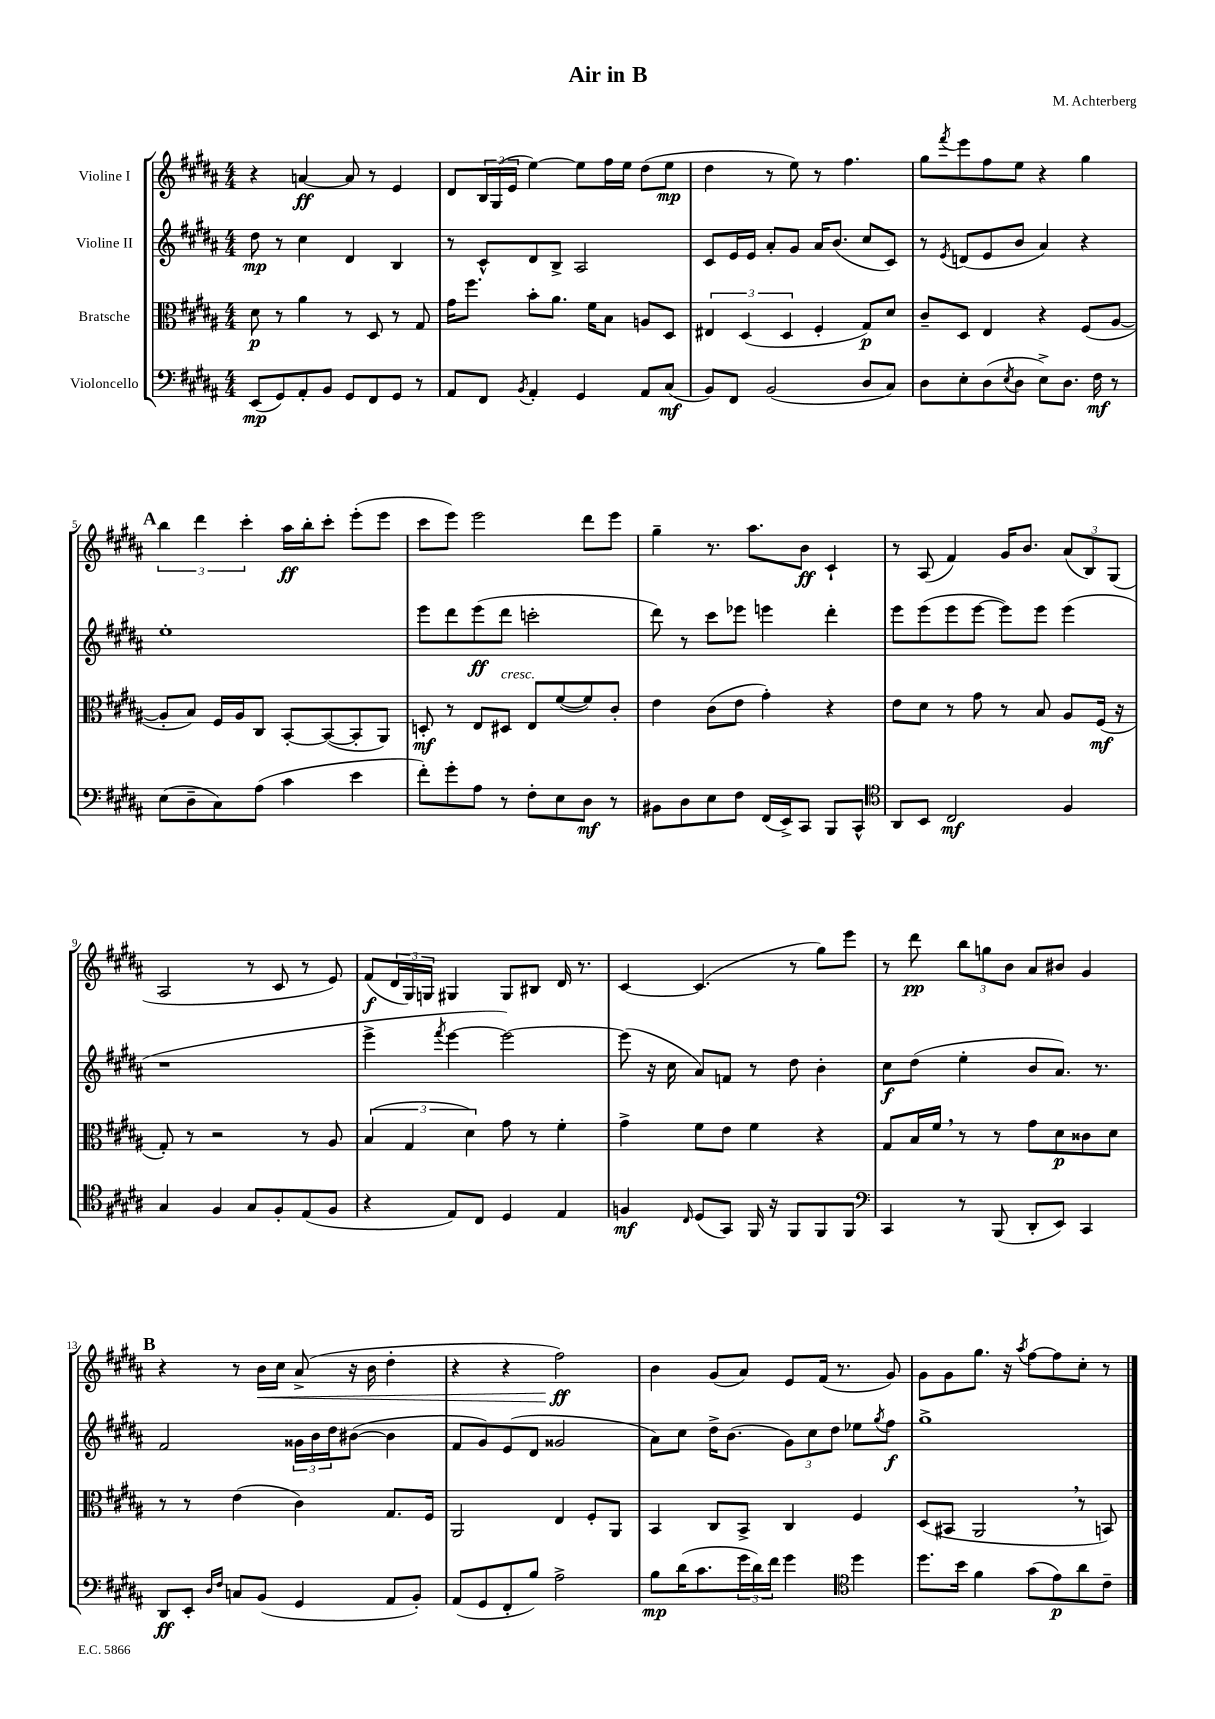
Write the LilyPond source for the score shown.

\header { title = "Air in B" composer = "M. Achterberg" }
<<
\new StaffGroup <<
\new Staff = "s0" \with { instrumentName = "Violine I" } {
    \clef treble \key b \major \numericTimeSignature \time 4/4
    r4 a'4~\ff a'8 r8 e'4 |
    dis'8 \tuplet 3/2 { b16 gis16( e'16 } e''4~) e''8 fis''16 e''16 dis''8( e''8\mp |
    dis''4 r8 e''8) r8 fis''4. |
    gis''8 \acciaccatura { fis'''8 } e'''8 fis''8 e''8 r4 gis''4 |
    \mark \markup { \bold "A" } \tuplet 3/2 { b''4 dis'''4 cis'''4-. } ais''16\ff b''16-. cis'''8-. e'''8-.( e'''8 |
    cis'''8 e'''8) e'''2 dis'''8 e'''8 |
    gis''4-- r8. ais''8. b'8\ff cis'4-! |
    r8 ais8( fis'4) gis'16 b'8. \tuplet 3/2 { ais'8( b8) gis8( } |
    ais2 r8 cis'8 r8 e'8) |
    fis'8\f( \tuplet 3/2 { dis'16 gis16) g16 } gis4 gis8 bis8 dis'16 r8. |
    cis'4~ cis'4.( r8 gis''8) e'''8 |
    r8 dis'''8\pp \tuplet 3/2 { b''8 g''8 b'8 } ais'8 bis'8 gis'4 |
    \mark \markup { \bold "B" } r4 r8 b'16\< cis''16 ais'8->( r16 b'16 dis''4-. |
    r4 r4 fis''2\ff\!) |
    b'4 gis'8( ais'8) e'8 fis'16( r8. gis'8) |
    gis'8 gis'8 gis''8. r16 \acciaccatura { ais''8 } fis''8~ fis''8 cis''8-. r8 \bar "|." |
}
\new Staff = "s1" \with { instrumentName = "Violine II" } {
    \clef treble \key b \major \numericTimeSignature \time 4/4
    dis''8\mp r8 cis''4 dis'4 b4 |
    r8 cis'8-^ dis'8 b8-> ais2 |
    cis'8 e'16 e'16 ais'8-. gis'8 ais'16 b'8.( cis''8 cis'8) |
    r8 \acciaccatura { e'8 } d'8( e'8 b'8 ais'4) r4 |
    \mark \markup { \bold "A" } e''1-. |
    e'''8 dis'''8 e'''8\ff( dis'''8 c'''2-. |
    dis'''8) r8 cis'''8 ees'''8 e'''4 dis'''4-. |
    e'''8 e'''8( e'''8 e'''8~ e'''8) e'''8 e'''4( |
    r1 |
    e'''4-> \acciaccatura { fis'''8 } e'''4~ e'''2~) |
    e'''8( r16 cis''16 ais'8) f'8 r8 dis''8 b'4-. |
    cis''8\f dis''8( e''4-. b'8 ais'8.) r8. |
    \mark \markup { \bold "B" } fis'2 \tuplet 3/2 { gisis'16 b'16 dis''16 } bis'8~( bis'4 |
    fis'8 gis'8) e'8( dis'8 gisis'2 |
    ais'8) cis''8 dis''16-> b'8.( \tuplet 3/2 { gis'8) cis''8 dis''8 } ees''8 \acciaccatura { gis''8 } fis''8\f |
    gis''1-> \bar "|." |
}
\new Staff = "s2" \with { instrumentName = "Bratsche" } {
    \clef alto \key b \major \numericTimeSignature \time 4/4
    dis'8\p r8 ais'4 r8 dis8 r8 gis8 |
    gis'16 fis''8. b'8-. ais'8. fis'16 b8 a8 dis8 |
    \tuplet 3/2 { eis4 dis4( dis4 } fis4-. gis8\p) dis'8 |
    cis'8-- dis8 e4 r4 fis8( ais8~ |
    \mark \markup { \bold "A" } ais8-. b8) fis16 ais16 cis8 b,8~-. b,8~( b,8-. ais,8) |
    d8-.\mf r8 e8 dis8^\markup { \italic "cresc." } e8 fis'8~( fis'8) cis'8-. |
    e'4 cis'8( e'8 gis'4-.) r4 |
    e'8 dis'8 r8 gis'8 r8 b8 ais8 fis16\mf( r16 |
    gis8-.) r8 r2 r8 ais8 |
    \tuplet 3/2 { b4( gis4 dis'4) } gis'8 r8 fis'4-. |
    gis'4-> fis'8 e'8 fis'4 r4 |
    gis8 b16 fis'16 \breathe r8 r8 gis'8 dis'8\p cisis'8 dis'8 |
    \mark \markup { \bold "B" } r8 r8 e'4( cis'4) gis8. fis16 |
    ais,2 e4 fis8-. ais,8 |
    b,4 cis8 b,8-> cis4 fis4 |
    dis8( bis,8 ais,2 \breathe r8 b,8) \bar "|." |
}
\new Staff = "s3" \with { instrumentName = "Violoncello" } {
    \clef bass \key b \major \numericTimeSignature \time 4/4
    e,8\mp( gis,8) ais,8-. b,8 gis,8 fis,8 gis,8 r8 |
    ais,8 fis,8 \acciaccatura { b,8 } ais,4-. gis,4 ais,8 cis8\mf( |
    b,8) fis,8 b,2( dis8 cis8) |
    dis8 e8-. dis8( \acciaccatura { e8 } dis8 e8->) dis8. fis16\mf r8 |
    \mark \markup { \bold "A" } e8( dis8-- cis8) ais8( cis'4 e'4 |
    fis'8-.) gis'8-. ais8 r8 fis8-. e8 dis8\mf r8 |
    bis,8 dis8 e8 fis8 fis,16( e,16->) cis,8 b,,8 cis,8-^ |
    \clef tenor ais,8 b,8 cis2\mf fis4 |
    gis4 fis4 gis8 fis8-. e8( fis8 |
    r4 e8) cis8 dis4 e4 |
    f4\mf \grace { cis16 } dis8( gis,8) fis,16 r16 fis,8 fis,8 fis,8 |
    \clef bass cis,4 r8 b,,8( dis,8-. e,8) cis,4 |
    \mark \markup { \bold "B" } dis,8\ff e,8-. \grace { dis16 fis16 } c8 b,8( gis,4 ais,8 b,8-.) |
    ais,8( gis,8 fis,8-. b8) ais2-> |
    b8\mp dis'16( cis'8. \tuplet 3/2 { gis'16 dis'16) fis'16 } gis'4 \clef tenor dis''4 |
    dis''8. b'16 fis'4 gis'8( e'8\p) ais'8 cis'8-- \bar "|." |
}
>>
>>
